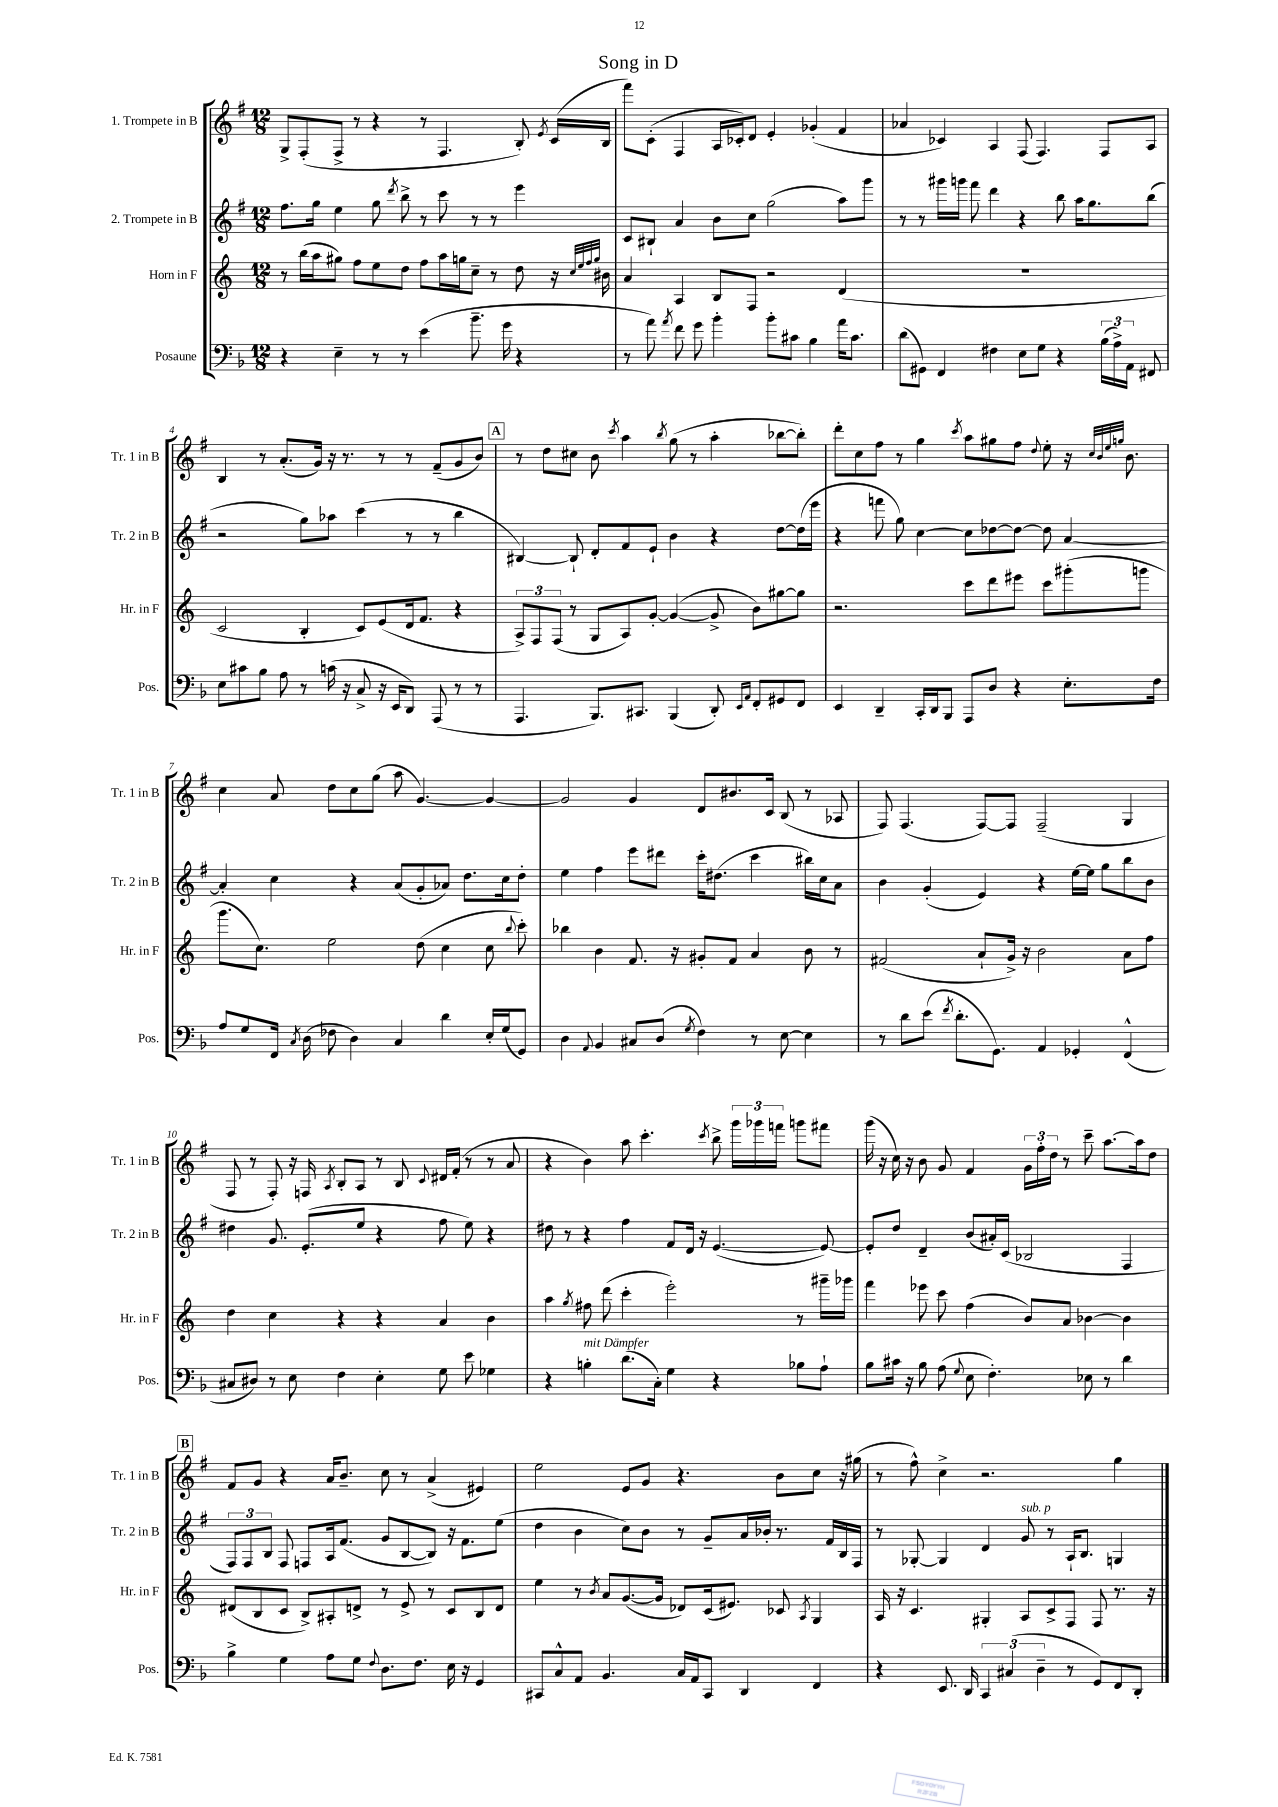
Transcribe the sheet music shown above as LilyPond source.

\header { title = "Song in D" }
<<
\new StaffGroup <<
\new Staff = "s0" \with { instrumentName = "1. Trompete in B" shortInstrumentName = "Tr. 1 in B" } {
    \clef treble \key g \major \numericTimeSignature \time 12/8
    \autoBeamOff g8[-> fis8-.( fis8]-> r8 r4 r8 fis4. b8-.) \acciaccatura { e'8 } c'16[( b16] |
    fis'''8[) c'8]-.( fis4 a16[ ces'16-.) d'8] e'4-. ges'4-.( fis'4 |
    aes'4 ces'4) a4 fis8( fis4.) fis8[ a8] |
    b4 r8 a'8.[-.( g'16]) r16 r8. r8 r8 fis'8[--( g'8 b'8]) |
    \mark \markup { \box "A" } r8 d''8[ cis''8] b'8 \acciaccatura { c'''8 } a''4 \acciaccatura { b''8 } g''8( r8 a''4-. bes''8[~ bes''8]-.) |
    d'''8[-. c''8 fis''8] r8 g''4 \acciaccatura { c'''8 } a''8[ gis''8 fis''8] \appoggiatura { d''8 } e''8-. r16 \grace { c''32[ b'32 e''32 g''32] } b'8. |
    c''4 a'8 d''8[ c''8 g''8]( a''8 g'4.~) g'4~ |
    g'2 g'4 d'8[ bis'8. c'16] b8( r8 aes8 |
    fis8) fis4.( fis8[~) fis8] fis2--( g4 |
    fis8 r8 fis8-.) r16 f16 \acciaccatura { a8 } b8[-. a8] r8 b8 \appoggiatura { c'8 } dis'16[ fis'16]-.( r8 r8 a'8 |
    r4 b'4) a''8 c'''4.-. \acciaccatura { c'''8 } b''8-> \tuplet 3/2 { g'''16[ ges'''16 f'''16] } g'''8[ fis'''8] |
    g'''16( r16 c''16) r16 b'8 g'8 fis'4 \tuplet 3/2 { g'16[ fis''16-. d''16] } r8 c'''8-- a''8.[~ a''16 d''8] |
    \mark \markup { \box "B" } fis'8[ g'8] r4 a'16[ b'8.]-- c''8 r8 a'4->( eis'4) |
    e''2 e'8[ g'8] r4. b'8[ c''8] r16 gis''16( |
    r8 fis''8-^) c''4-> r2. g''4 \bar "|." |
}
\new Staff = "s1" \with { instrumentName = "2. Trompete in B" shortInstrumentName = "Tr. 2 in B" } {
    \clef treble \key g \major \numericTimeSignature \time 12/8
    \autoBeamOff fis''8.[ g''16] e''4 g''8 \acciaccatura { d'''8 } b''8-> r8 c'''8 r8 r8 e'''4 |
    c'8[ bis8]-! a'4 b'8[ c''8] g''2( a''8[) g'''8] |
    r8 r8 gis'''16[ g'''16] fis'''8 d'''4 r4 b''8 a''16[ g''8. b''8]( |
    r2 g''8[) aes''8] c'''4( r8 r8 b''4 |
    \mark \markup { \box "A" } bis4~) bis8-! d'8[-. fis'8 e'8]-! b'4 r4 d''8[~ d''16( e'''16] |
    r4 f'''8 g''8) c''4~ c''8[ des''8~ des''8]~ des''8 a'4~ |
    a'4-. c''4 r4 a'8[( g'8-. aes'8]) d''8.[ c''16 d''8]-. |
    e''4 fis''4 e'''8[ dis'''8] c'''16[-. dis''8.]( c'''4 bis''16[) c''16 a'8] |
    b'4 g'4-.( e'4) r4 e''16[~ e''16] g''8[ b''8 b'8] |
    dis''4 g'8. e'8.[-.( e''8] r4 fis''8 e''8) r4 |
    dis''8 r8 r4 fis''4 fis'8[ d'16] r16 e'4.~( e'8~) |
    e'8[-. d''8] d'4-- b'8[( ais'16-.) c'16]( bes2 fis4 |
    \mark \markup { \box "B" } \tuplet 3/2 { fis8[) fis8 b8] } fis8 f8[ a16 fis'8.]( g'8[ b8~ b8]) r16 fis'8.[ e''8]( |
    d''4 b'4 c''8[) b'8] r8 g'8[-- a'16 bes'16]-. r8. fis'16[ b16 fis16] |
    r8 ges8~-. ges4 d'4 g'8^\markup { \italic "sub. p" } r8 a16[-! b8.] g4 \bar "|." |
}
\new Staff = "s2" \with { instrumentName = "Horn in F" shortInstrumentName = "Hr. in F" } {
    \clef treble \key c \major \numericTimeSignature \time 12/8
    \autoBeamOff r8 b''16[( a''16 gis''8]) f''8[ e''8 d''8] f''8[ a''16 g''16 c''8]-- r8 d''8 r16 \grace { c''32[ e''32 f''32 g''32] } bis'16 |
    a'4 a4 b8[ f8] r2 d'4( |
    R1. |
    c'2 b4-. c'8[) e'8( d'16 f'8.] r4 |
    \mark \markup { \box "A" } \tuplet 3/2 { a8[->) f8 f8]( } r8 g8[ a8) g'8]~-. g'4~( g'8-> b'8[) gis''8~ gis''8] |
    r2. c'''8[ d'''8 eis'''8] c'''8[ gis'''8-.( g'''8] |
    g'''8.[ c''8.]) e''2 d''8( c''4 c''8 \appoggiatura { b''8 } c'''8-.) |
    bes''4 b'4 f'8. r16 gis'8[-. f'8] a'4 b'8 r8 |
    fis'2( a'8[-! g'16]->) r16 b'2 a'8[ f''8] |
    d''4 c''4 r4 r4 a'4 b'4 |
    a''4 \acciaccatura { g''8 } fis''8 d'''8( c'''4-. e'''2-.) r8 gis'''16[-- ges'''16] |
    f'''4 ees'''8 c'''8 f''4( b'8[) a'8] bes'4~ bes'4 |
    \mark \markup { \box "B" } dis'8[( b8 c'8] b8[->) ais8-. d'8]-> r8 e'8-> r8 c'8[ b8 d'8] |
    e''4 r8 \acciaccatura { b'8 } a'8[ g'8.~( g'16] des'8[) c'16( eis'8.]) ces'8 \acciaccatura { a8 } g4 |
    a16 r16 c'4. gis4-. a8[ c'8-> f8] f8 r8. r16 \bar "|." |
}
\new Staff = "s3" \with { instrumentName = "Posaune" shortInstrumentName = "Pos." } {
    \clef bass \key f \major \numericTimeSignature \time 12/8
    \autoBeamOff r4 e4-- r8 r8 e'4( bes'8.-- g'16 r4 |
    r8 a'8) \acciaccatura { a'8 } f'8 g'8 bes'4-. bes'8[-. cis'8] bes4 a'16[ cis'8.] |
    d'8[( gis,8]) f,4 fis4 e8[ g8] r4 \tuplet 3/2 { bes16[( a16->) a,16] } fis,8 |
    e8[ cis'8 bes8] a8 r8 c'16( r16 c8-> r16 e,16[ d,8]) a,,8( r8 r8 |
    \mark \markup { \box "A" } a,,4. bes,,8.[) cis,8.] bes,,4( d,8-.) \grace { e,16[ a,16] } f,8[-. gis,8 f,8] |
    e,4 d,4-- c,16[-. d,16 bes,,8] a,,8[ d8] r4 e8.[-. f16] |
    a8[ g8 f,16] \acciaccatura { c8 } d16( fes8 d4) c4 d'4 e16[-. g16( g,8]) |
    d4 \appoggiatura { a,8 } bes,4 cis8[ d8]( \acciaccatura { g8 } f4) r8 e8~ e4 |
    r8 d'8[ e'8]( \acciaccatura { f'8 } d'8.[-. g,8.]) a,4 ges,4-. f,4-^( |
    cis8[ dis8]) r8 e8 f4 e4-. g8 e'8 ges4 |
    r4 b4-.^\markup { \italic "mit Dämpfer" } d'8.[( c16]-.) g4 r4 bes8[ a8]-! |
    bes8[ cis'16] r16 bes8 a8( \appoggiatura { g8 } e8 f4.-.) ees8 r8 d'4 |
    \mark \markup { \box "B" } bes4-> g4 a8[ g8] \appoggiatura { f8 } d8.[ f8.] e16 r16 g,4 |
    cis,8[ c8-^ a,8] bes,4. c16[ a,16 cis,8] d,4 f,4 |
    r4 e,8. d,16 \tuplet 3/2 { c,4 cis4( d4-- } r8 g,8[) f,8 d,8]-. \bar "|." |
}
>>
>>
